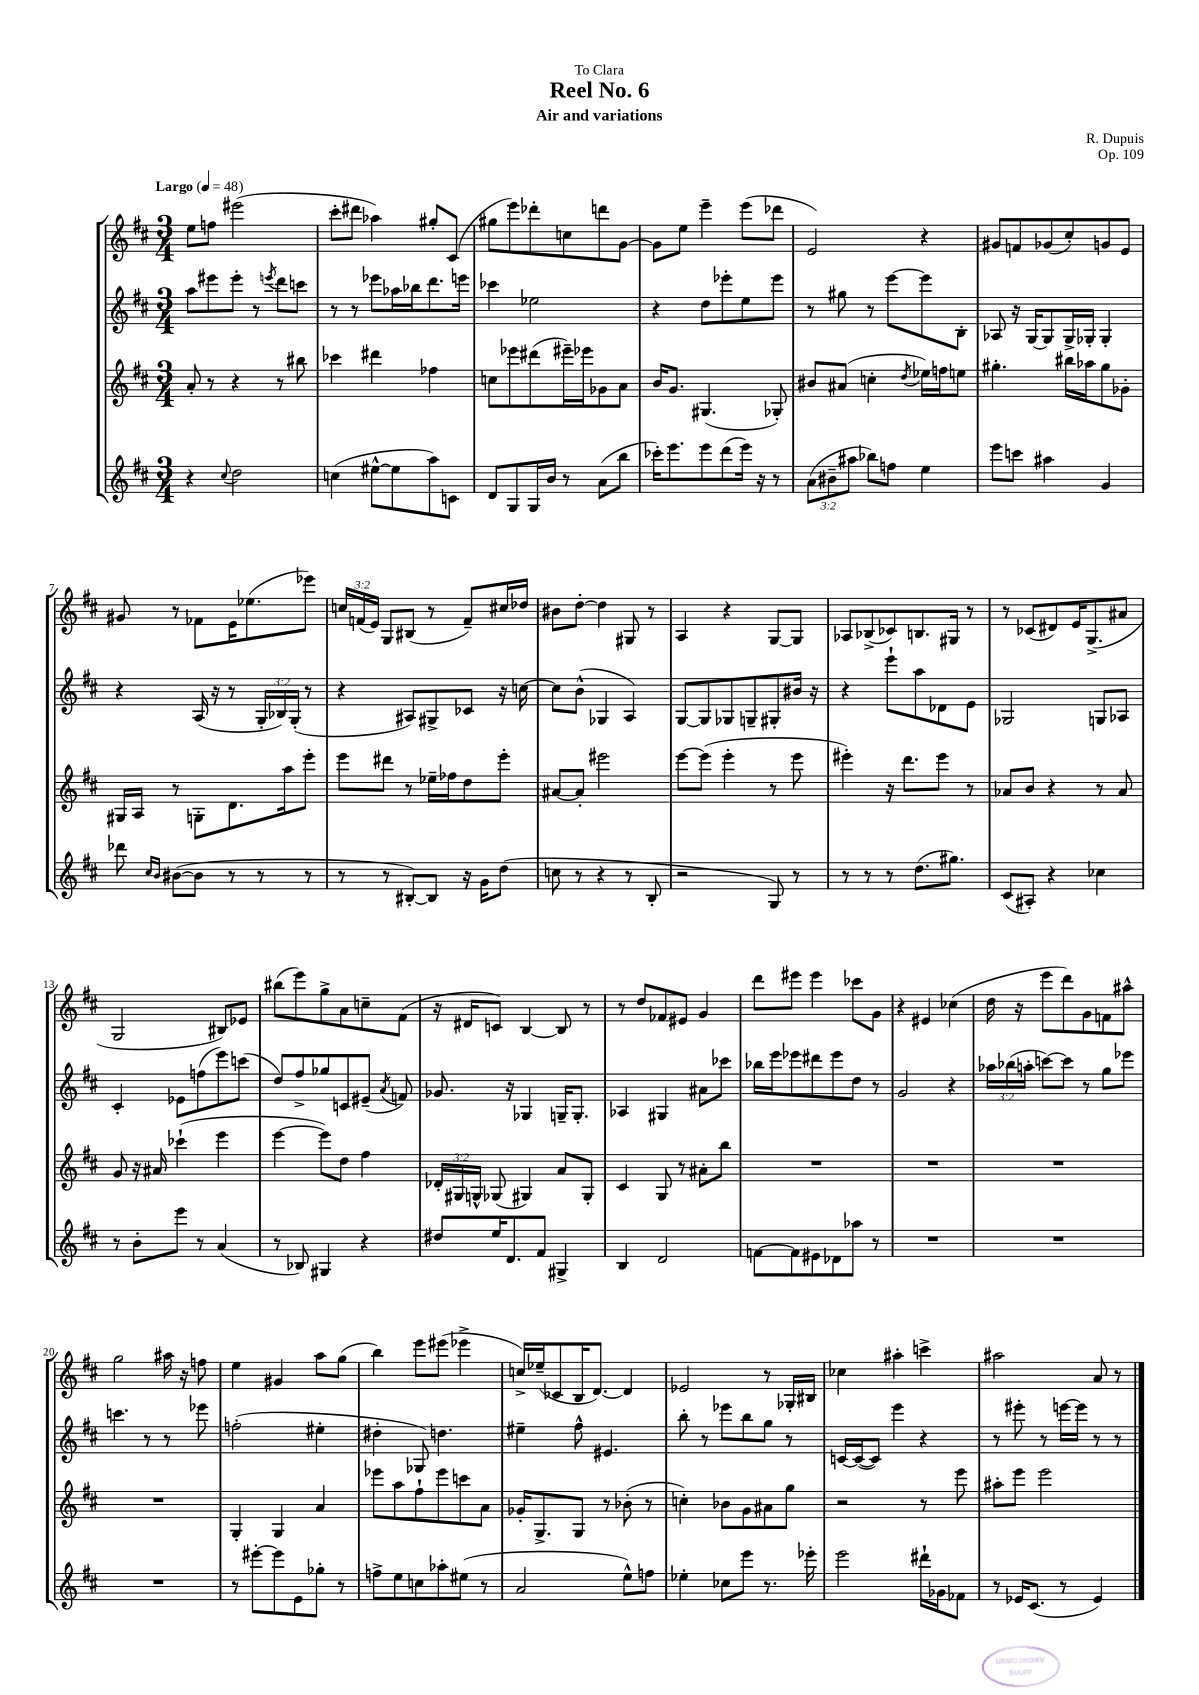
\header { title = "Reel No. 6" composer = "R. Dupuis" subtitle = "Air and variations" dedication = "To Clara" opus = "Op. 109" }
<<
\new StaffGroup <<
\new Staff = "s0" {
    \clef treble \key d \major \numericTimeSignature \time 3/4 \override Staff.TupletNumber.text = #tuplet-number::calc-fraction-text \tempo "Largo" 4 = 48
    \autoBeamOff e''8[ f''8] eis'''2( |
    cis'''8[-. dis'''8] aes''4) gis''8[-. cis'8]( |
    gis''8[ e'''8) des'''8-. c''8 d'''8 g'8]~ |
    g'8[ e''8] e'''4-- e'''8[( des'''8] |
    e'2) r4 |
    gis'8[ f'8 ges'8( cis''8-.) g'8 e'8] |
    gis'8 r8 fes'8[ e'16 ees''8.( ees'''8]) |
    \tuplet 3/2 { c''16[ f'16( e'16]) } g8[ bis8]( r8 f'8[--) cis''16 des''16] |
    bis'8[ d''8]~-. d''4 gis8 r8 |
    a4 r4 g8[~ g8] |
    aes8[ bes8->( ces'8) b8. gis16] r8 |
    r8 ces'8[( dis'8) e'16 g8.->( ais'8] |
    g2 bis8[) ees'8] |
    bis''8[( e'''8) g''8-> a'8 c''8-- fis'8]( |
    r16 dis'16[ c'8]) b4~ b8 r8 |
    r8 d''8[ fes'8 eis'8] g'4 |
    d'''8[ eis'''8] eis'''4 ces'''8[ g'8] |
    r4 eis'4 ces''4( |
    d''16 r16 e'''8[ d'''8) g'8 f'8 ais''8]-^ |
    g''2 ais''16 r16 f''8 |
    e''4 gis'4 a''8[ g''8]( |
    b''4) e'''8[ eis'''8]( ees'''4-> |
    c''16[->) ees''16--( ces'8 b16 d'8.]~) d'4 |
    ees'2 r8 ges16[-. bis16] |
    ces''4 ais''4-. c'''4-> |
    ais''2 a'8 r8 \bar "|." |
}
\new Staff = "s1" {
    \clef treble \key d \major \numericTimeSignature \time 3/4 \override Staff.TupletNumber.text = #tuplet-number::calc-fraction-text
    \autoBeamOff a''8[ eis'''8 eis'''8]-. r8 \acciaccatura { e'''8 } d'''8[ c'''8] |
    r8 r8 ees'''8[ aes''16 bes''16 d'''8. e'''16] |
    ces'''4 ees''2 |
    r4 d''8[ ees'''8-. e''8 ees'''8] |
    r8 gis''8 r8 e'''8[~ e'''8 b8]-. |
    aes8 r16 g16[~ g8 g16-> ges16]-. ges4-. |
    r4 a16( r16 r8 \tuplet 3/2 { g16[-. bes16) g16]-.( } r8 |
    r4 ais8[) gis8-> ces'8] r16 c''16~ |
    c''8[ b'8]-^( ges4 a4) |
    g8[~ g8 ges8 g8-- gis8-. bis'16] r16 |
    r4 e'''8[-! a''8 des'8 e'8] |
    ges2 g8[ aes8] |
    cis'4-. ees'8[ f''8( e'''8) c'''8]( |
    d''8[) fis''8-> ges''8 c'8 eis'8]--( \acciaccatura { a'8 } f'8) |
    ges'8. r16 ges4 g16[-- g8.]-. |
    aes4 gis4 ais'8[ ces'''8] |
    bes''16[ e'''16 ees'''8 dis'''8 ees'''8 d''8] r8 |
    g'2 r4 |
    \tuplet 3/2 { aes''16[ bes''16( a''16]-. } c'''8[~) c'''8] r8 g''8[ ees'''8] |
    c'''4. r8 r8 ees'''8 |
    f''2-.( eis''4-. |
    dis''4-. ges8) d''4. |
    eis''4-- fis''8-^ eis'4. |
    b''8-. r8 ees'''8[ b''8 g''8] r8 |
    c'16[~ c'16~( c'8]) e'''4 r4 |
    r8 eis'''8-. r8 e'''16[~ e'''16] r8 r8 \bar "|." |
}
\new Staff = "s2" {
    \clef treble \key d \major \numericTimeSignature \time 3/4 \override Staff.TupletNumber.text = #tuplet-number::calc-fraction-text
    \autoBeamOff a'8-. r8 r4 r8 bis''8 |
    ces'''4 dis'''4 fes''4 |
    c''8[ ees'''8 dis'''8( eis'''16--) ees'''16 ges'8 a'8] |
    b'16[ g'8.] gis4.( ges8-.) |
    bis'8[ ais'8]( c''4-. \acciaccatura { d''8 } ees''16[) f''16 e''8] |
    gis''4.-. bis''16[ aes''16 gis''8 ges'8]-. |
    gis16[ a16] r8 g8[-. d'8. a''16 e'''8]-. |
    e'''8[ dis'''8] r8 ees''16[-- fes''16 d''8 e'''8]-. |
    ais'8[~ ais'8]-. eis'''2 |
    e'''8[~ e'''8]( e'''4-. r8 e'''8 |
    eis'''4-.) r16 d'''8.[ eis'''8] r8 |
    aes'8[ b'8] r4 r8 aes'8 |
    g'8 r16 ais'16 ces'''4-!( e'''4 |
    e'''4~ e'''8[) d''8] fis''4 |
    \tuplet 3/2 { des'16[-. gis16 g16]-^ } ges8( gis4) a'8[ gis8]-. |
    cis'4 g8 r8 ais'8[-. b''8] |
    R2. |
    R2. |
    R2. |
    R2. |
    g4-. g4 a'4 |
    ees'''8[ a''8 fis''8-! ees'''8 c'''8 a'8] |
    ges'16[-. g8.-> g8] r8 bes'8-.( r8 |
    c''4-.) bes'8[ g'8 ais'8 g''8] |
    r2 r8 e'''8 |
    ais''8[-. e'''8] e'''2 \bar "|." |
}
\new Staff = "s3" {
    \clef treble \key d \major \numericTimeSignature \time 3/4 \override Staff.TupletNumber.text = #tuplet-number::calc-fraction-text
    \autoBeamOff r4 \appoggiatura { cis''8 } d''2 |
    c''4( eis''8[~-^ eis''8 a''8) c'8] |
    d'8[ g8 g16 b'16] r8 a'8[( b''8] |
    ces'''16[-.) e'''8. e'''8 d'''8( e'''16]) r16 r8 |
    \tuplet 3/2 { a'8[( bis'8-- ais''8] } bes''8[) f''8] e''4 |
    e'''8[ c'''8] ais''4 g'4 |
    des'''8 \grace { cis''16[ b'16] } bis'8[~( bis'8] r8 r8 r8 |
    r8 r8 bis8[~-.) bis8] r16 g'16[ d''8]( |
    c''8 r8 r4 r8 b8-. |
    r2 g8) r8 |
    r8 r8 r8 d''8.[( gis''8.]) |
    cis'8[( ais8]-.) r4 ces''4 |
    r8 b'8[-. e'''8] r8 a'4( |
    r8 bes8) gis4 r4 |
    dis''8[ e''16 d'8. fis'8] gis4-> |
    b4 d'2 |
    f'8[~ f'8 eis'8 des'8 aes''8] r8 |
    R2. |
    R2. |
    R2. |
    r8 eis'''8[~-. eis'''8 e'8 ges''8]-. r8 |
    f''8[-> e''8 c''8 aes''8-. eis''8]( r8 |
    a'2 e''8[-^) f''8] |
    ees''4-. ces''8[ e'''8] r8. ees'''16-. |
    e'''2 dis'''16[-! ges'16 fes'8] |
    r8 ees'16[ cis'8.]( r8 ees'4) \bar "|." |
}
>>
>>
